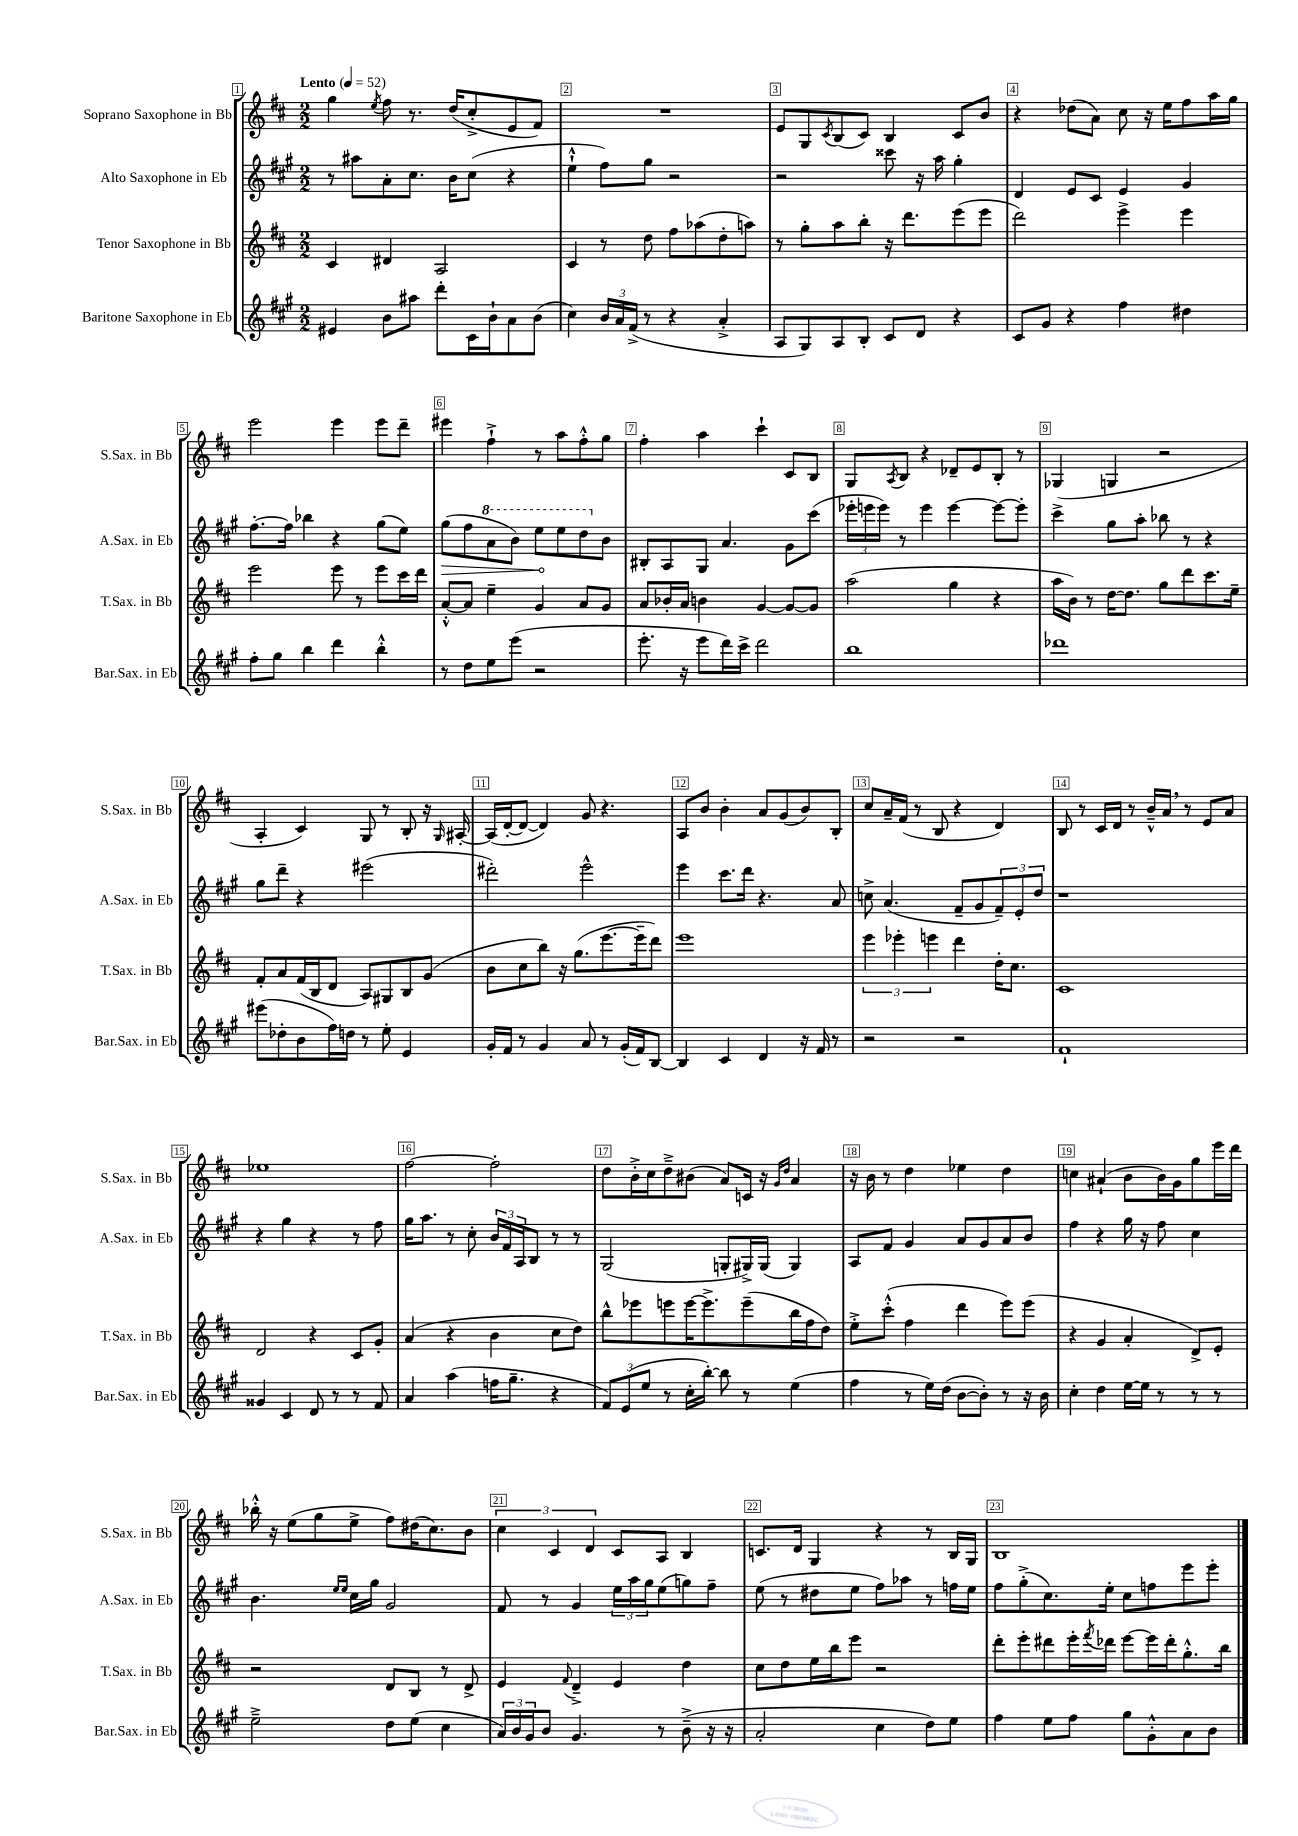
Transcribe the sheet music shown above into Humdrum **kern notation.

**kern	**kern	**kern	**kern
*staff4	*staff3	*staff2	*staff1
*clefG2	*clefG2	*clefG2	*clefG2
*k[f#c#g#]	*k[f#c#]	*k[f#c#g#]	*k[f#c#]
*M2/2	*M2/2	*M2/2	*M2/2
*MM52	*MM52	*MM52	*MM52
4e#	4c#	8r	4gg
.	.	8aa#	.
.	.	.	8qee
8b	4d#	8a'	8ff#
8aa#	.	8.cc#	8.r
8ddd'	2A	.	.
.	.	16b	(16dd
16c#	.	(8cc#	8cc#'^
16b`	.	.	.
8a	.	4r	8e
(8b	.	.	8f#)
=	=	=	=
4cc#)	4c#	4ee`^^	1r
24b	8r	8ff#)	.
24a	.	.	.
(24f#^	.	.	.
8r	8dd	8gg#	.
4r	8ff#	2r	.
.	(8aa-	.	.
4a'^	8dd'	.	.
.	8aa)	.	.
=	=	=	=
8A	8r	2r	8e
8G#)	8gg'	.	8G
.	.	.	8qc#
8A	8aa	.	(8B
8B'	8bb'	.	8c#)
8c#	16r	8ccc##	4B
.	8.ddd	.	.
8d	.	16r	.
.	.	16aa	.
4r	(8eee	4gg#'	8c#
.	8eee	.	8b
=	=	=	=
8c#	2ddd)	4d	4r
8g#	.	.	.
4r	.	8e	(8dd-
.	.	8c#	8a)
4ff#	4eee^	4e	8cc#
.	.	.	16r
.	.	.	16ee
4dd#	4eee	4g#	8ff#
.	.	.	16aa
.	.	.	16gg
=	=	=	=
8ff#'	2eee	[8.ff#'	2eee
8gg#	.	.	.
.	.	16ff#]	.
4bb	.	4bb-	.
4ddd	8eee	4r	4eee
.	8r	.	.
4bb'^^	8eee	(8gg#	8eee
.	16ccc#	8ee)	8ddd~
.	16ddd	.	.
=	=	=	=
8r	[8a'^^	(8gg#	4eee#
8dd	8a]	8ff#	.
8ee	4ee~	8aa	4ff#`^
(8eee	.	8bb)	.
2r	4g	8eee	8r
.	.	8eee	8aa
.	8a	8ddd	8ff#'^^
.	8g	8b	8gg
=	=	=	=
8.eee'	8a	8B#'	4ff#'
.	16b-'	8A	.
16r	16a	.	.
8eee	4b	8G#	4aa
16ddd)	.	4.a	.
16ccc#^	.	.	.
2ddd	[4g	.	4ccc#`
.	8g_	8g#	8c#
.	8g]	(8ccc#	8B
=	=	=	=
1bb	(2aa	24eee-'	8G
.	.	24eee	.
.	.	24eee)	.
.	.	.	8qA
.	.	8r	8B
.	.	4eee	4r
.	4gg	[4eee	8d-~
.	.	.	8e
.	4r	8eee_	8B'
.	.	8eee']	8r
=	=	=	=
1ddd-	16aa	4ccc#^	(4G-
.	16b)	.	.
.	8r	.	.
.	[16dd	8gg#	4G
.	8.dd]	.	.
.	.	8aa'	.
.	8gg	8bb-	2r
.	8ddd	8r	.
.	8.ccc#	4r	.
.	16ee~	.	.
=	=	=	=
(8eee#	8f#'	8gg#	4A'
8dd-'	8a	8ddd~	.
8b	(16f#	4r	4c#)
.	16B	.	.
16ff#)	8d	.	.
16dd	.	.	.
8r	8A)	(2eee#	8G
8ee'	8G#	.	8r
4e	8B	.	8B'
.	(8g	.	16r
.	.	.	16qqG
.	.	.	[16A#'
=	=	=	=
16g#'	8b	2ddd#')	(16A#]
16f#	.	.	[16d'
8r	8cc#	.	8d_
4g#	8bb)	.	4d])
.	16r	.	.
.	(8.gg	.	.
8a	.	2eee^^	8g
8r	[8.eee	.	4.r
(16g#'	.	.	.
16f#)	16eee~]	.	.
[8B	8ddd)	.	.
=	=	=	=
4B]	1eee	4eee	8A
.	.	.	8b
4c#	.	8.ccc#	4b'
.	.	16ddd	.
4d	.	4.r	8a
.	.	.	(8g
16r	.	.	8b)
16f#	.	.	.
8r	.	8a	8B'
=	=	=	=
2r	6eee	8cc^	8cc#
.	.	(4.a	16a~
.	6eee-'	.	.
.	.	.	(16f#
.	.	.	8r
.	6eee	.	.
.	.	.	8B
2r	4ddd	8f#~	4r
.	.	8g#	.
.	16dd'	12f#~)	4d)
.	8.cc#	.	.
.	.	12e'	.
.	.	12dd	.
=	=	=	=
1f#`	1c#	1r	8B
.	.	.	8r
.	.	.	16c#
.	.	.	16d
.	.	.	8r
.	.	.	16b~^^
.	.	.	16a
.	.	.	8r
.	.	.	8e
.	.	.	8a
=	=	=	=
4g##	2d	4r	1ee-
4c#	.	4gg#	.
8d	4r	4r	.
8r	.	.	.
8r	8c#	8r	.
8f#	8g'	8ff#	.
=	=	=	=
4a	(4a	16gg#	[2ff#
.	.	8.aa	.
(4aa	4r	8r	.
.	.	8cc#'	.
16ff	4b	24b	2ff#']
.	.	24f#	.
8.gg#~	.	.	.
.	.	24A	.
.	.	8B	.
4r	8cc#	8r	.
.	8dd)	8r	.
=	=	=	=
12f#)	8bb^^	(2G#	8dd
(12e	.	.	.
.	8eee-	.	16b'^
12ee	.	.	.
.	.	.	16cc#
8r	8eee	.	8dd~^
16cc#'	[16eee	.	(8b#
[16bb')	8.eee^]	.	.
8bb]	.	8G'	8a)
8r	(8eee~	16G#^)	16c
.	.	(16G#	16r
.	.	.	16qqg
.	.	.	16qqdd
(4ee	16bb	4G#)	4a
.	16ff#	.	.
.	8dd)	.	.
=	=	=	=
4ff#	8ee'^	8A	16r
.	.	.	16b
.	(8ccc#'^^	8f#	8r
8r	4ff#	4g#	4dd
16ee)	.	.	.
(16dd	.	.	.
[8b	4ddd	8a	4ee-
8b'])	.	8g#	.
8r	8eee)	8a	4dd
16r	(8eee	8b	.
16b	.	.	.
=	=	=	=
4cc#'	4r	4ff#	4cc
4dd	4g	4r	(4a#`
[16ee	4a'	16gg#	8b
16ee]	.	16r	.
8r	.	8ff#	16b)
.	.	.	16g
8r	8d^)	4cc#	8gg
8r	8e'	.	16eee
.	.	.	16ddd
=	=	=	=
2ee~^	2r	4.b	16bb-'^^
.	.	.	16r
.	.	.	(8ee
.	.	.	8gg
.	.	16qqee	.
.	.	16qqee	.
.	.	16cc#	8ee^
.	.	16gg#	.
8dd	8d	2g#	8ff#)
(8ee	8B	.	(16dd#
.	.	.	8.cc#)
4cc#	8r	.	.
.	8d^	.	8b
=	=	=	=
24a)	4e	8f#	6cc#
24b	.	.	.
24g#	.	.	.
8b	.	8r	.
.	.	.	6c#
.	8qqf#	.	.
4.g#	4d~^	4g#	.
.	.	.	6d
.	4e	24ee	8c#
.	.	24aa	.
.	.	24gg#	.
8r	.	(8ee	8A
(8b~^	4dd	8gg)	4B
16r	.	8ff#~	.
16r	.	.	.
=	=	=	=
2a'	8cc#	(8ee	8.c
.	8dd	8r	.
.	.	.	16d
.	16ee	8dd#	4G
.	16bb	.	.
.	8eee	8ee	.
4cc#	2r	8ff#)	4r
.	.	8aa-	.
8dd)	.	8r	8r
8ee	.	16ff	16B
.	.	16ee	16G
=	=	=	=
4ff#	8ddd'	8ff#	1B
.	8eee'	(8gg#'^	.
8ee	8ddd#	8.cc#)	.
8ff#	16eee'	.	.
.	8qfff#	.	.
.	16ddd-	16ee'	.
8gg#	[8eee	8cc#	.
8g#'^^	16eee]	8ff	.
.	16ddd-'	.	.
8a	8.gg'^^	8eee	.
8b	.	8eee'	.
.	16bb	.	.
==	==	==	==
*-	*-	*-	*-
